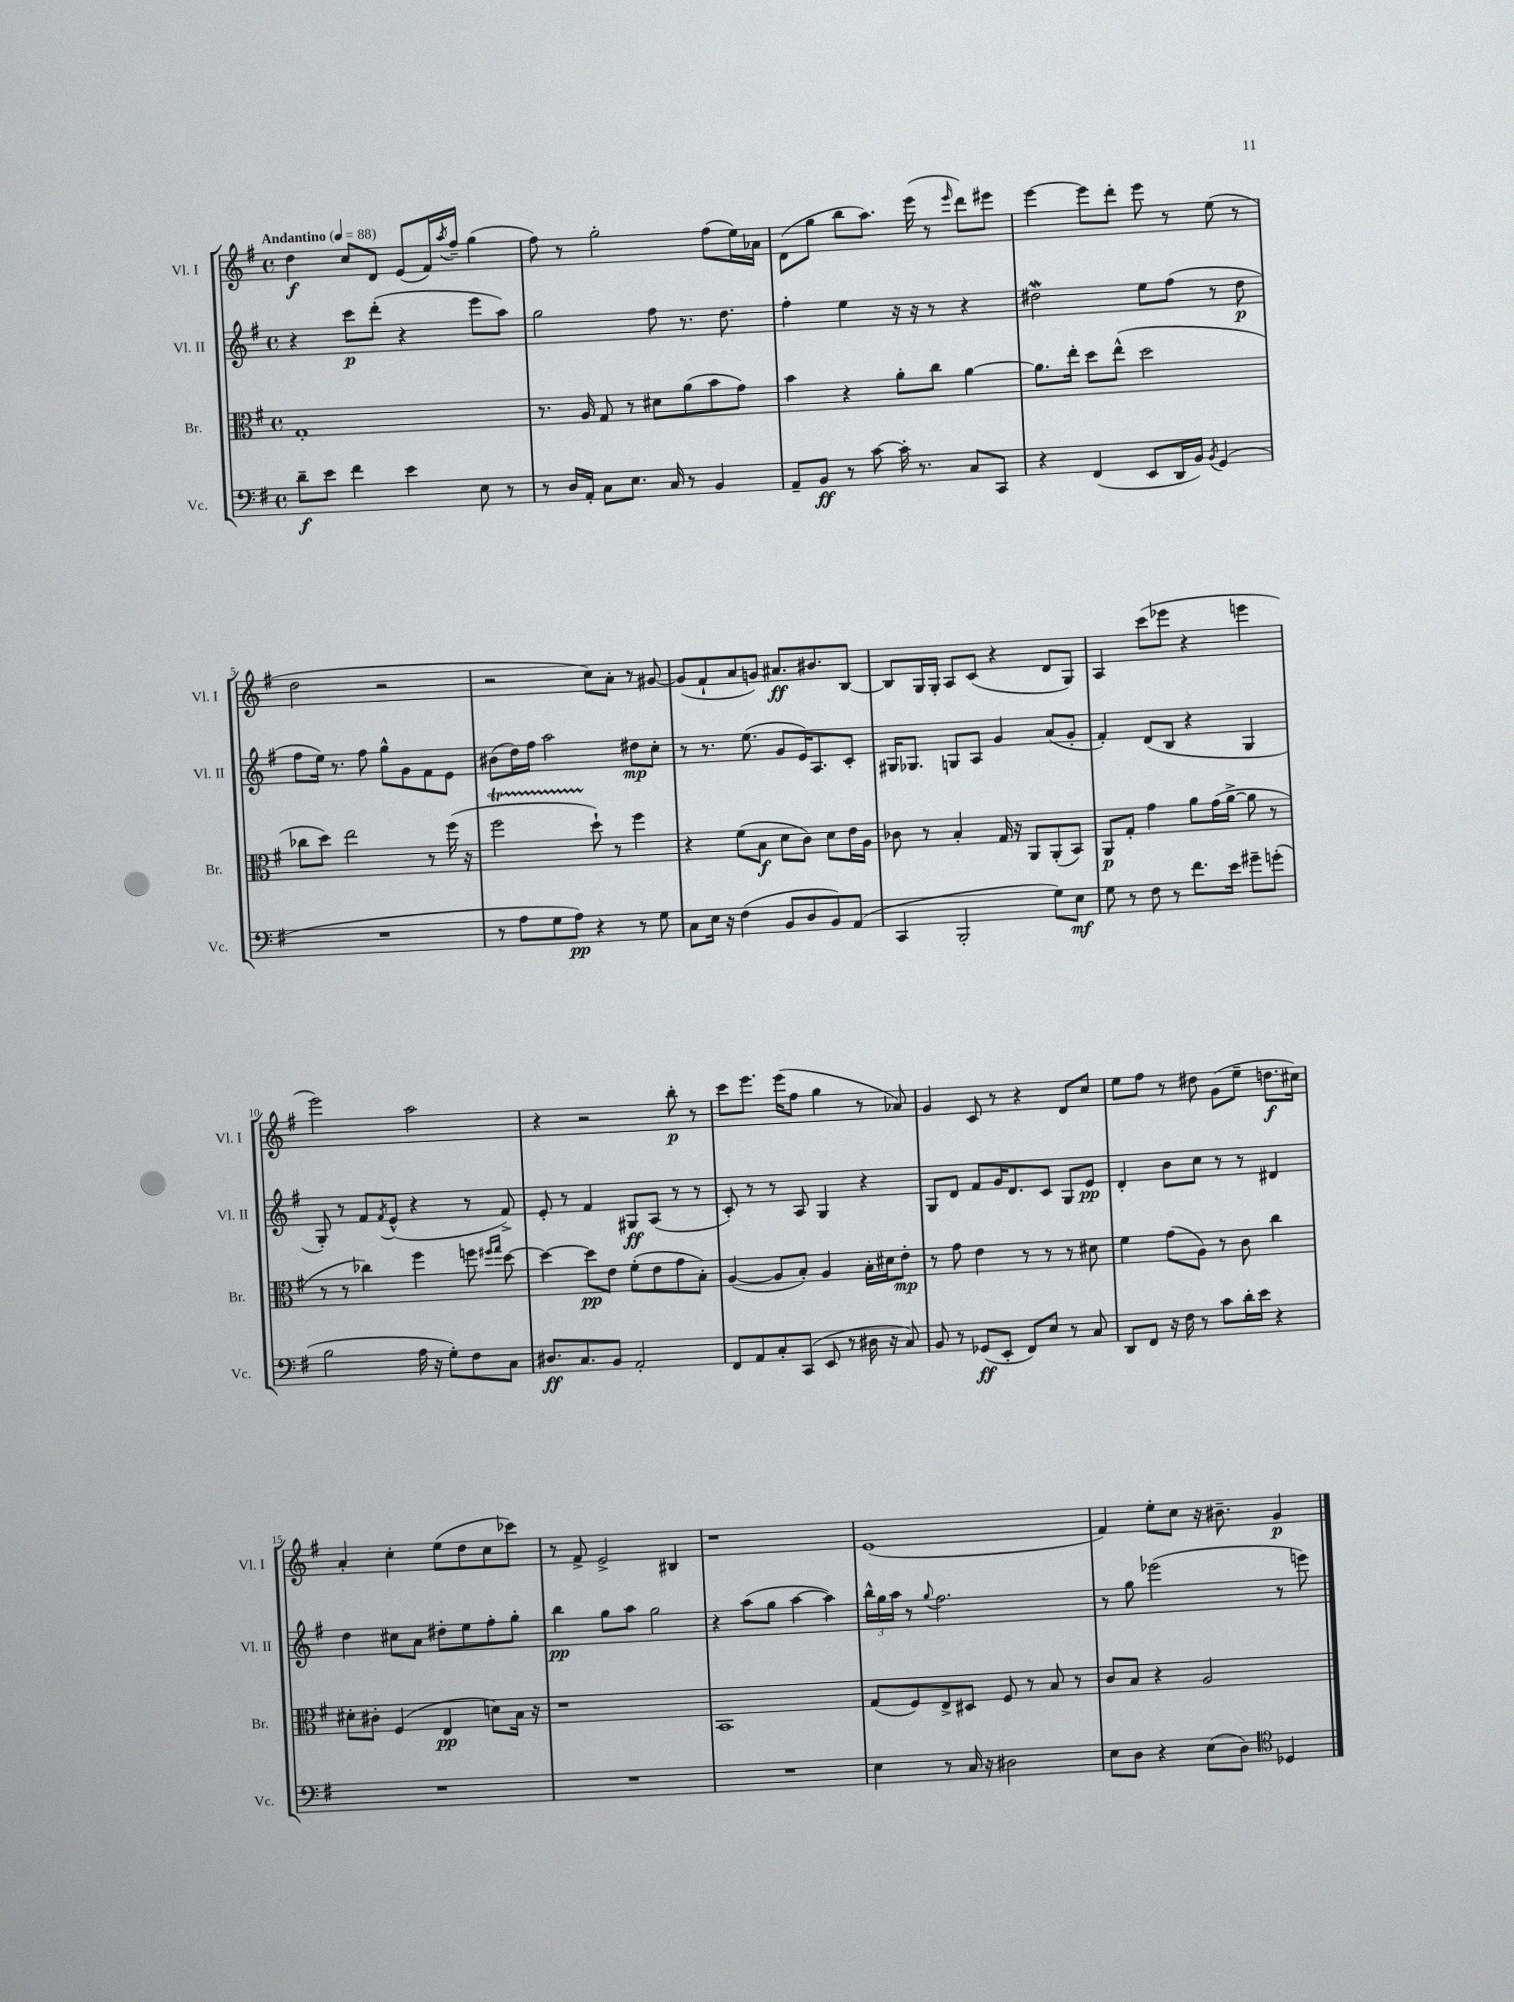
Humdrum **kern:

**kern	**dynam	**kern	**dynam	**kern	**dynam	**kern	**dynam
*part4	*part4	*part3	*part3	*part2	*part2	*part1	*part1
*staff4	*staff4	*staff3	*staff3	*staff2	*staff2	*staff1	*staff1
*I"Vc.	*	*I"Br.	*	*I"Vl. II	*	*I"Vl. I	*
*I'Vc.	*	*I'Br.	*	*I'Vl. II	*	*I'Vl. I	*
*clefF4	*	*clefC3	*	*clefG2	*	*clefG2	*
*k[f#]	*	*k[f#]	*	*k[f#]	*	*k[f#]	*
*M4/4	*	*M4/4	*	*M4/4	*	*M4/4	*
*met(c)	*	*met(c)	*	*met(c)	*	*met(c)	*
*MM88	*	*MM88	*	*MM88	*	*MM88	*
=1	=1	=1	=1	=1	=1	=1	=1
!	!	!	!	!	!	!LO:TX:a:B:t=Andantino	!
8d~\L	f	1G'	.	4r	.	4dd\	f
8e\J	.	.	.	.	.	.	.
4f#\	.	.	.	8ccc\L	p	8cc/L	.
.	.	.	.	(8ddd'\J	.	8d/J	.
4e\	.	.	.	4r	.	(8e/L	.
.	.	.	.	.	.	16f#/L)	.
.	.	.	.	.	.	8qaa/	.
.	.	.	.	.	.	16ff#~/JJ	.
8E\	.	.	.	8eee\L	.	(4gg\	.
8r	.	.	.	8aa\J)	.	.	.
=2	=2	=2	=2	=2	=2	=2	=2
8r	.	8.r	.	2gg\	.	8ff#\)	.
16D/LL	.	.	.	.	.	8r	.
16AA'/JJ	.	16A/	.	.	.	.	.
8C\L	.	8G/	.	.	.	2gg'\	.
8.E\J	.	8r	.	.	.	.	.
.	.	8d#X\L	.	8ff#\	.	.	.
16C/	.	.	.	.	.	.	.
8r	.	(8a\	.	8.r	.	.	.
4BB/	.	8b\	.	.	.	(8ff#\L	.
.	.	.	.	8.dd\	.	.	.
.	.	8g\J)	.	.	.	16ee\L)	.
.	.	.	.	.	.	16a-X\JJ	.
=3	=3	=3	=3	=3	=3	=3	=3
8AA~/L	.	4b\	.	4ff#'\	.	(8d\L	.
8BB/J	ff	.	.	.	.	8gg\J	.
8r	.	4r	.	4ee\	.	8bb\L	.
[8c\	.	.	.	.	.	8.aa\J)	.
16c'\]	.	8a'\L	.	16r	.	.	.
8.r	.	.	.	16r	.	(16eee\	.
.	.	8cc\J	.	8r	.	8r	.
.	.	.	.	.	.	16qqeee/	.
8C/L	.	[4a\	.	4r	.	8ddd\L)	.
8CC/J	.	.	.	.	.	8eee#X\J	.
=4	=4	=4	=4	=4	=4	=4	=4
4r	.	8.a\L]	.	2dd#XW\	.	[4eee\	.
.	.	16ee'\Jk	.	.	.	.	.
(4FF#/	.	8dd\L	.	.	.	8eee\L]	.
.	.	(8ee^^\J	.	.	.	8ddd'\J	.
8EE/L	.	2dd\	.	8ee\L	.	8eee\	.
16DD/L	.	.	.	(8ff#\J	.	8r	.
16BB/JJ)	.	.	.	.	.	.	.
8qBB/	.	.	.	.	.	.	.
(4GG/	.	.	.	8r	.	(8ee\	.
.	.	.	.	8dd#\	p	8r	.
!!LO:LB:g=z
=5	=5	=5	=5	=5	=5	=5	=5
1r	.	8cc-X\L	.	8ff#\L	.	2dd\	.
.	.	8dd\J)	.	16ee\Jk)	.	.	.
.	.	.	.	8.r	.	.	.
.	.	2ee\	.	.	.	.	.
.	.	.	.	8ff#\	.	.	.
.	.	.	.	8gg^^\L	.	2r	.
.	.	.	.	8g\	.	.	.
.	.	8r	.	8f#\	.	.	.
.	.	(16ff#\	.	8e\J	.	.	.
.	.	16r	.	.	.	.	.
=6	=6	=6	=6	=6	=6	=6	=6
8r	.	2ff#t\	.	(8b#X\L	.	2r	.
8A\L	.	.	.	16dd\L)	.	.	.
.	.	.	.	16ff#\JJ	.	.	.
8G\	.	.	.	2aa\	.	.	.
8A\J)	pp	.	.	.	.	.	.
4r	.	8dd`\)	.	.	.	8cc\L)	.
.	.	8r	.	.	.	8a'\J	.
8r	.	4ff#\	.	8dd#X\L	mp	8r	.
8G\	.	.	.	8cc'\J	.	[8g#X/	.
=7	=7	=7	=7	=7	=7	=7	=7
8C\L	.	4r	.	8r	.	(8g#/L]	.
16E\Jk	.	.	.	8.r	.	8f#`/	.
16r	.	.	.	.	.	.	.
(4F#\	.	(8f#\L	.	.	.	8a/	.
.	.	.	.	(8.ee\	.	.	.
.	.	8B\J	f	.	.	8gn/J)	.
8BB/L	.	8d\L	.	8g/L	.	8.a#X/L	ff
8D/	.	8c\J)	.	16e/K)	.	.	.
.	.	.	.	8.A/	.	8.b#X/	.
8BB/)	.	8d\L	.	.	.	.	.
(8AA/J	.	16e\L	.	8c'/J	.	[8B/J	.
.	.	16A\JJ	.	.	.	.	.
=8	=8	=8	=8	=8	=8	=8	=8
4CC/	.	8c-X\	.	16G#X/KL	.	8B/L]	.
.	.	.	.	8.G-X/J	.	.	.
.	.	8r	.	.	.	16G/L	.
.	.	.	.	.	.	16G'/JJ	.
2BBB'/	.	4B'/	.	8Gn/L	.	8A/L	.
.	.	.	.	8A/J	.	(8c/J	.
.	.	16G/	.	4g/	.	4r	.
.	.	16r	.	.	.	.	.
.	.	8AA/L	.	.	.	.	.
8G\L)	.	(8AA'/	.	(8a/L	.	8d/L	.
8E\J	mf	8BB/J)	.	8g'/J	.	8G/J)	.
=9	=9	=9	=9	=9	=9	=9	=9
8G\	.	8AA/L	p	4f#'/)	.	4A/	.
8r	.	8G'/J	.	.	.	.	.
8F#\	.	4g\	.	(8d/L	.	(8ccc\L	.
8r	.	.	.	8B/J	.	8eee-X\J	.
8.f#\L	.	8a\L	.	4r	.	4r	.
.	.	(16g\L	.	.	.	.	.
16e\Jk	.	[16a^\JJ	.	.	.	.	.
8g#X~\L	.	8a\]	.	4G/	.	4eeen\	.
(8gn'\J	.	8r	.	.	.	.	.
!!LO:LB:g=z
=10	=10	=10	=10	=10	=10	=10	=10
2B\	.	8r	.	8G'/)	.	2eee\)	.
.	.	8r	.	8r	.	.	.
.	.	4cc-X\)	.	8f#/L	.	.	.
.	.	.	.	8qf#/	.	.	.
.	.	.	.	(8e^^/J	.	.	.
16A\	.	4ff#\	.	4r	.	2aa\	.
16r	.	.	.	.	.	.	.
8G'\L)	.	.	.	.	.	.	.
8F#\	.	8ffn\	.	8r	.	.	.
.	.	16qqff#X/LL	.	.	.	.	.
.	.	16qqgg/JJ	.	.	.	.	.
8C\J	.	[8dd\	.	8f#^/)	.	.	.
=11	=11	=11	=11	=11	=11	=11	=11
8.D#X/L	ff	4dd\_	.	8e'/	.	4r	.
.	.	.	.	8r	.	.	.
8.C/	.	.	.	.	.	.	.
.	.	8dd\L]	pp	4f#/	.	2r	.
8BB/J	.	8e\J	.	.	.	.	.
2AA'/	.	(8f#'\L	.	8G#X/L	ff	.	.
.	.	8e\	.	(8A/J	.	.	.
.	.	8g\	.	8r	.	8bb'\	p
.	.	8B'\J)	.	8r	.	8r	.
=12	=12	=12	=12	=12	=12	=12	=12
8FF#/L	.	([4A/	.	8c'/)	.	8ccc\L	.
8AA/	.	.	.	8r	.	8.eee\J	.
8C'/	.	8A/L]	.	8r	.	.	.
.	.	.	.	.	.	(16eee\KL	.
(8CC/J	.	8B'/J)	.	8A/	.	8ff#\J	.
8EE/	.	4A/	.	4G/	.	4gg\	.
8r	.	.	.	.	.	.	.
16D#X\	.	16B'\LL	.	4r	.	8r	.
16r	.	16d#X\J	.	.	.	.	.
8C/)	.	8e'\J	mp	.	.	8a-X/)	.
=13	=13	=13	=13	=13	=13	=13	=13
8BB/	.	8r	.	8G/L	.	4g/	.
8r	.	8g\	.	8d/J	.	.	.
(8GG-X/L	ff	4e\	.	8f#/L	.	8c/	.
8EE'/J	.	.	.	16g/K	.	8r	.
.	.	.	.	8.d/	.	.	.
8FF#/L)	.	8r	.	.	.	4r	.
8E/J	.	8r	.	8c/J	.	.	.
8r	.	8r	.	8G/L	.	8d/L	.
8C/	.	8d#X\	.	8e/J	pp	8cc/J	.
=14	=14	=14	=14	=14	=14	=14	=14
8DD/L	.	4f#\	.	4d'/	.	8ee\L	.
8FF#/J	.	.	.	.	.	8ff#\J	.
16r	.	(8g\L	.	8b\L	.	8r	.
16F#\	.	.	.	.	.	.	.
8r	.	8A\J)	.	8cc\J	.	8dd#X\	.
8c\L	.	8r	.	8r	.	(8g\L	.
16d'\L	.	8c\	.	8r	.	8ee~\J	.
16e\JJ	.	.	.	.	.	.	.
4r	.	4cc\	.	4d#X/	.	8.ddn\L	f
.	.	.	.	.	.	16cc#X\Jk)	.
!!LO:LB:g=z
=15	=15	=15	=15	=15	=15	=15	=15
1r	.	8d#X'\L	.	4dd\	.	4a'/	.
.	.	8c#X'\J	.	.	.	.	.
.	.	(4F#/	.	8cc#X\L	.	4cc'\	.
.	.	.	.	8a\J	.	.	.
.	.	4E/	pp	8dd#X'\L	.	(8ee\L	.
.	.	.	.	8ee\	.	8dd\	.
.	.	8dn\L)	.	8ff#'\	.	8cc\	.
.	.	16B\Jk	.	8gg'\J	.	8ccc-X\J)	.
.	.	16r	.	.	.	.	.
=16	=16	=16	=16	=16	=16	=16	=16
1r	.	1r	.	4bb\	pp	8r	.
.	.	.	.	.	.	8f#^/	.
.	.	.	.	8gg\L	.	2e^/	.
.	.	.	.	8aa\J	.	.	.
.	.	.	.	2gg\	.	.	.
.	.	.	.	.	.	4B#X/	.
=17	=17	=17	=17	=17	=17	=17	=17
1r	.	1BB	.	4r	.	1r	.
.	.	.	.	(8aa\L	.	.	.
.	.	.	.	8gg\J	.	.	.
.	.	.	.	[4aa\	.	.	.
.	.	.	.	4aa\])	.	.	.
=18	=18	=18	=18	=18	=18	=18	=18
4E\	.	(8G/L	.	24bb^^\LL	.	(1e	.
.	.	.	.	24gg\	.	.	.
.	.	.	.	24aa\JJ	.	.	.
.	.	8F#/)	.	8r	.	.	.
.	.	.	.	8qqgg/	.	.	.
8r	.	8E^/	.	2.ff#\	.	.	.
16C/	.	8D#X/J	.	.	.	.	.
16r	.	.	.	.	.	.	.
2D#X\	.	8F#/	.	.	.	.	.
.	.	8r	.	.	.	.	.
.	.	8B/	.	.	.	.	.
.	.	8r	.	.	.	.	.
=19	=19	=19	=19	=19	=19	=19	=19
8E\L	.	8c/L	.	8r	.	4f#/)	.
8D\J	.	8B/J	.	8gg\	.	.	.
4r	.	4r	.	(2eee-X\	.	8ee'\L	.
.	.	.	.	.	.	8cc\J	.
(8E\L	.	2A/	.	.	.	16r	.
.	.	.	.	.	.	8.b#X~\	.
8D\J)	.	.	.	.	.	.	.
*clefC4	*	*	*	*	*	*	*
4D-X/	.	.	.	8r	.	4g/	p
.	.	.	.	8eeen\)	.	.	.
==	==	==	==	==	==	==	==
*-	*-	*-	*-	*-	*-	*-	*-
